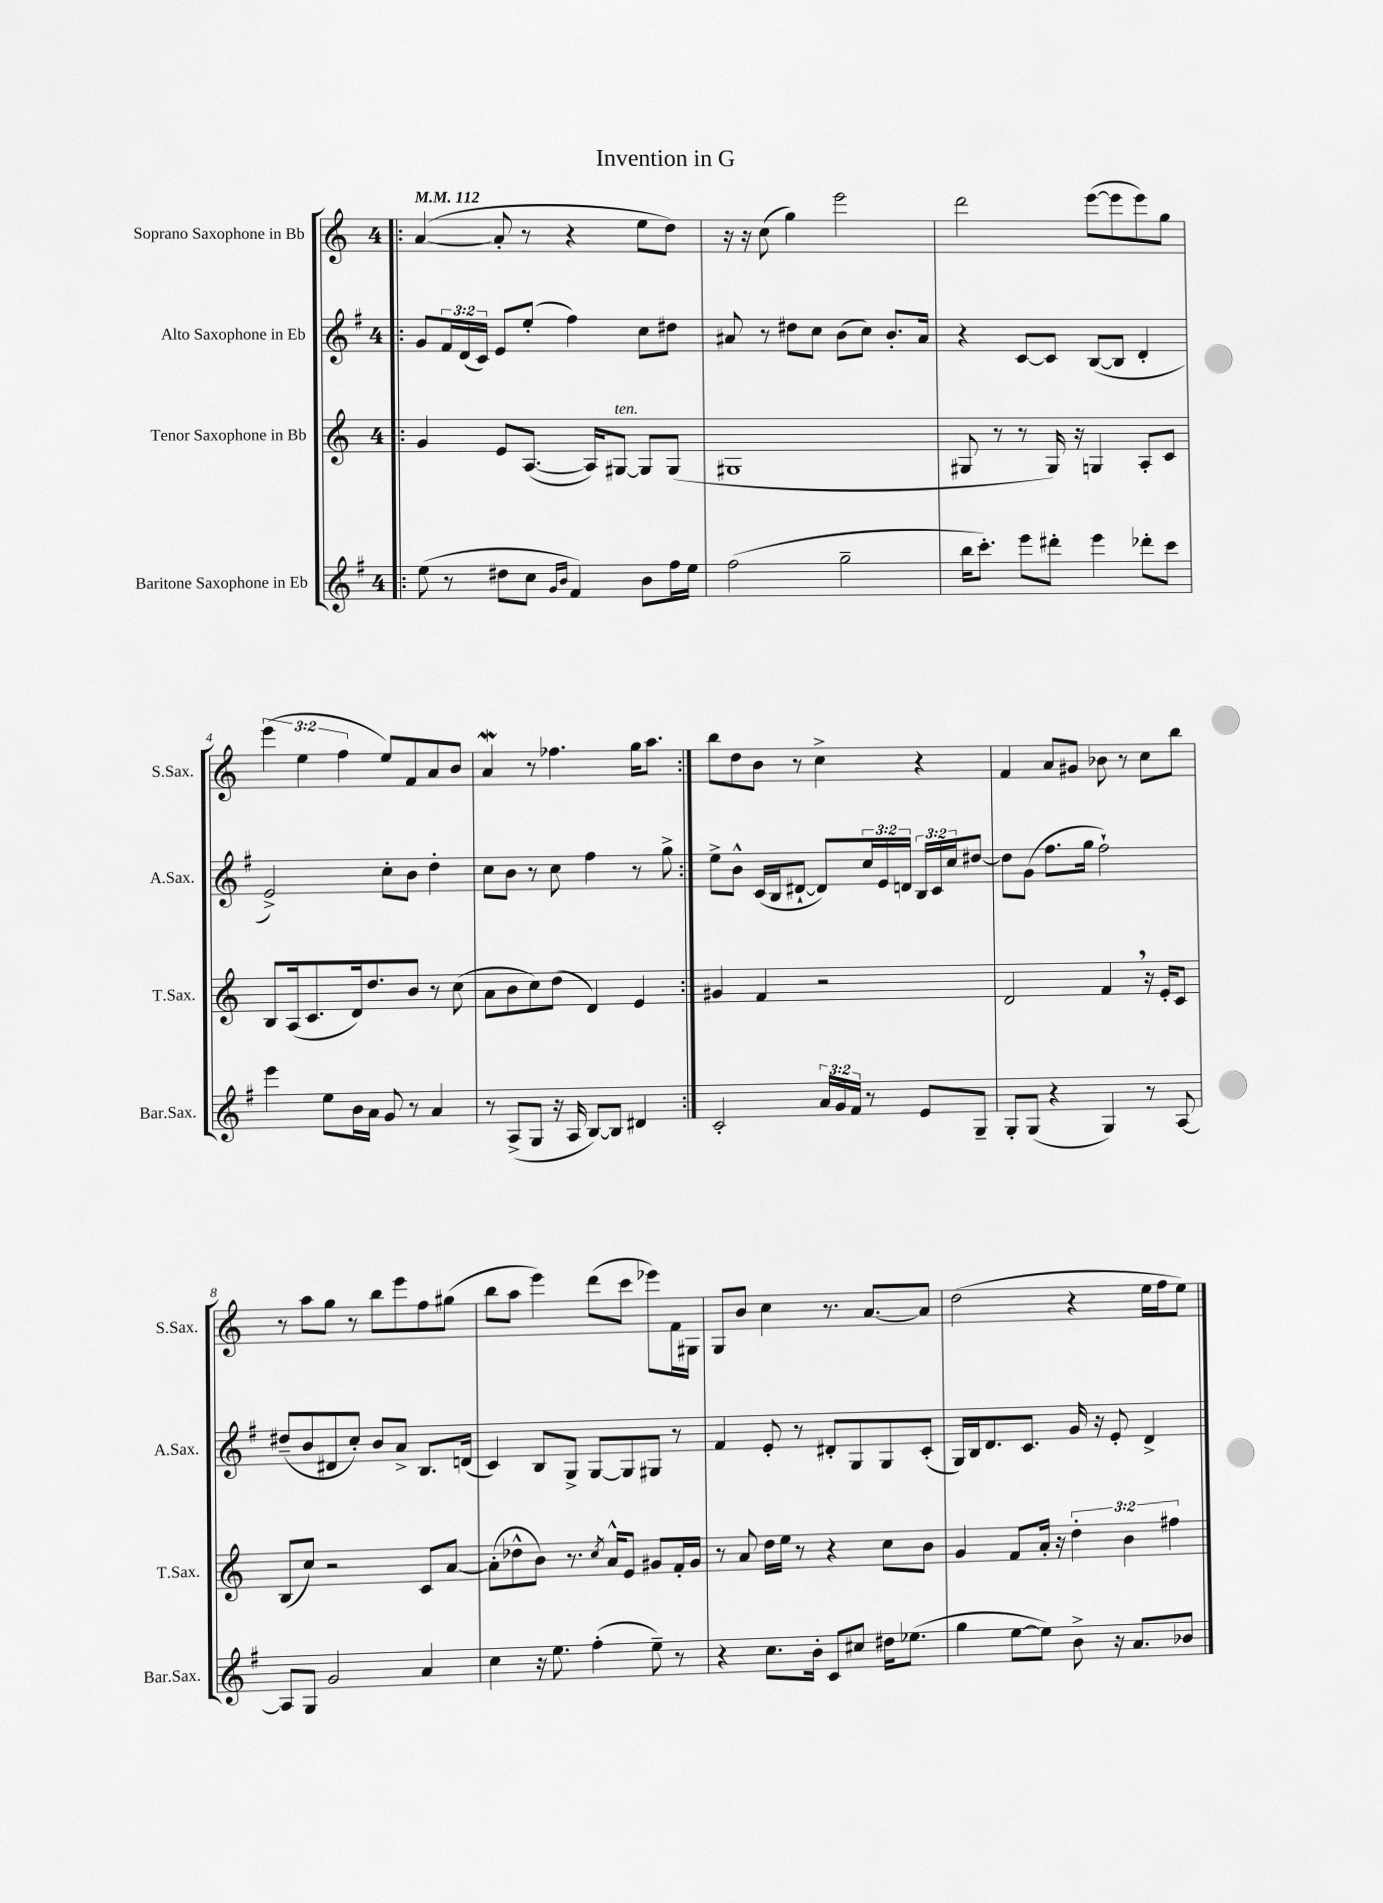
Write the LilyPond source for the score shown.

\header { title = "Invention in G" }
<<
\new StaffGroup <<
\new Staff = "s0" \with { instrumentName = "Soprano Saxophone in Bb" shortInstrumentName = "S.Sax." } {
    \clef treble \key c \major \once \override Staff.TimeSignature.style = #'single-digit \time 4/4 \override Staff.TupletNumber.text = #tuplet-number::calc-fraction-text \tempo 4 = 112
    \repeat volta 2 { \bar ".|:" a'4~( a'8-. r8 r4 e''8 d''8) |
    r16 r16 c''8( g''4) e'''2 |
    d'''2 e'''8~( e'''8 e'''8) g''8 |
    \tuplet 3/2 { e'''4( e''4 f''4 } e''8) f'8 a'8 b'8 |
    a'4\mordent r8 fes''4. g''16 a''8. | }
    b''8 d''8 b'8 r8 c''4-> r4 |
    f'4 a'8 gis'8 bes'8 r8 c''8 b''8 |
    r8 a''8 g''8 r8 b''8 e'''8 f''8 gis''8( |
    b''8 a''8 e'''4) d'''8( c'''8 ees'''8) f'16 gis16 |
    g8 b'8 c''4 r8. a'8.~ a'8 |
    d''2( r4 e''16 f''16 e''8) \bar "|." |
}
\new Staff = "s1" \with { instrumentName = "Alto Saxophone in Eb" shortInstrumentName = "A.Sax." } {
    \clef treble \key g \major \once \override Staff.TimeSignature.style = #'single-digit \time 4/4 \override Staff.TupletNumber.text = #tuplet-number::calc-fraction-text
    \repeat volta 2 { \bar ".|:" g'8 \tuplet 3/2 { fis'16 d'16( c'16) } e'8 e''8-.( fis''4) c''8 dis''8 |
    ais'8 r8 dis''8 c''8 b'8( c''8) b'8.-. ais'16 |
    r4 c'8~ c'8 b8~( b8 d'4-. |
    e'2->) c''8-. b'8 d''4-. |
    c''8 b'8 r8 c''8 fis''4 r8 g''8-> | }
    e''8-> b'8-^ c'16( b16 dis'8~-! dis'8) \tuplet 3/2 { c''16 e'16 d'16 } \tuplet 3/2 { b16 c'16 c''16 } dis''8~ |
    dis''8 g'8( fis''8. g''16 fis''2-!) |
    dis''8--( b'8 dis'8 c''8-.) b'8 a'8-> b8. d'16( |
    c'4) b8 g8-> g8~ g8 gis8 r8 |
    fis'4 e'8-. r8 dis'8-. g8 g8 c'8-.( |
    g16) b16 d'8. c'8. g'16 r16 e'8-. d'4-> \bar "|." |
}
\new Staff = "s2" \with { instrumentName = "Tenor Saxophone in Bb" shortInstrumentName = "T.Sax." } {
    \clef treble \key c \major \once \override Staff.TimeSignature.style = #'single-digit \time 4/4 \override Staff.TupletNumber.text = #tuplet-number::calc-fraction-text
    \repeat volta 2 { \bar ".|:" g'4 e'8 a8.~( a16) gis8~^\markup { \italic "ten." } gis8 gis8( |
    gis1 |
    gis8 r8 r8 gis16) r16 g4 a8-. c'8 |
    b8 a16( c'8. d'16) d''8. b'8 r8 c''8( |
    a'8 b'8 c''8) d''8( d'4) e'4 | }
    gis'4 f'4 r2 |
    d'2 f'4 \breathe r16 e'16-. c'8 |
    b8( c''8) r2 c'8 a'8~ |
    a'8-.( des''8-^ b'8) r8. \acciaccatura { c''8 } a'16-^ e'8 gis'8 f'16-. gis'16 |
    r8 a'8 d''16 e''16 r8 r4 c''8 b'8 |
    g'4 f'8 a'16-. r16 \tuplet 3/2 { d''4-. b'4 fis''4 } \bar "|." |
}
\new Staff = "s3" \with { instrumentName = "Baritone Saxophone in Eb" shortInstrumentName = "Bar.Sax." } {
    \clef treble \key g \major \once \override Staff.TimeSignature.style = #'single-digit \time 4/4 \override Staff.TupletNumber.text = #tuplet-number::calc-fraction-text
    \repeat volta 2 { \bar ".|:" e''8( r8 dis''8 c''8 \grace { g'16 b'16 } fis'4) b'8 fis''16 e''16 |
    fis''2( g''2-- |
    b''16 c'''8.-.) e'''8 dis'''8-. e'''4 des'''8-. c'''8 |
    e'''4 e''8 b'16 a'16 g'8 r8 a'4 |
    r8 a8->( g8 r16 a16 b8~) b8 dis'4 | }
    c'2-. \tuplet 3/2 { a'16 g'16 fis'16 } r8 e'8 g8-- |
    g8-. g8( r4 g4) r8 a8~ |
    a8 g8 g'2 a'4 |
    c''4 r16 e''8. fis''4-.( e''8--) r8 |
    r4 c''8. b'16-. c'8 cis''8 dis''16 ees''8.( |
    g''4 e''8~ e''8) b'8-> r16 a'8. bes'8 \bar "|." |
}
>>
>>
